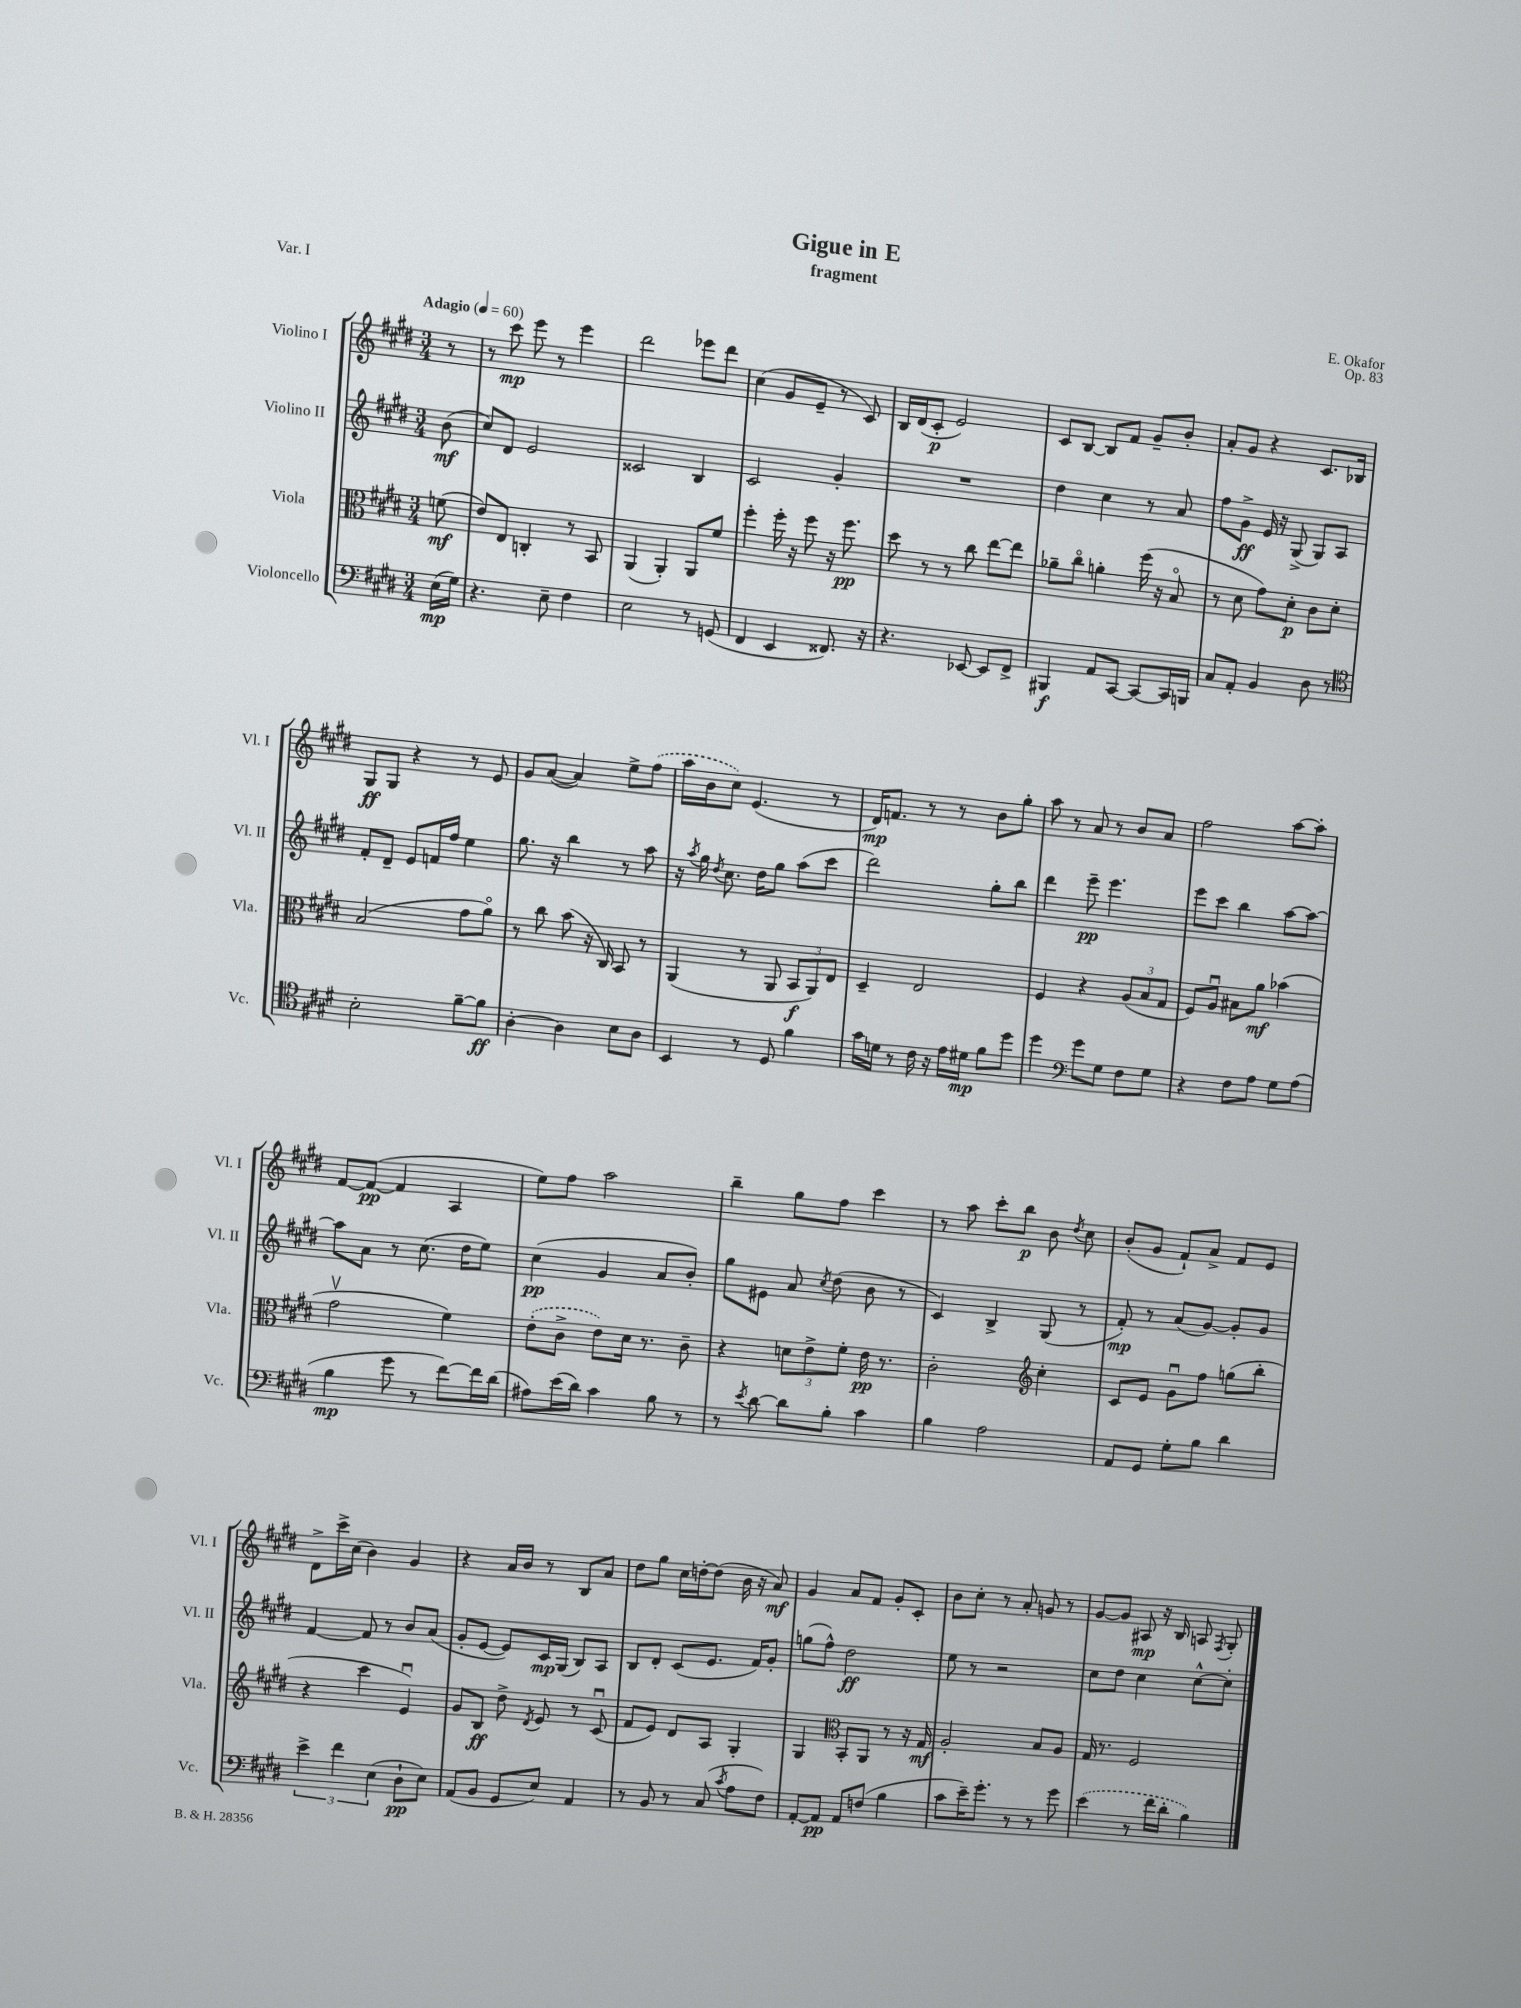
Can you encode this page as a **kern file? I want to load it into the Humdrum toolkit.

**kern	**kern	**kern	**kern
*staff4	*staff3	*staff2	*staff1
*clefF4	*clefC3	*clefG2	*clefG2
*k[f#c#g#d#]	*k[f#c#g#d#]	*k[f#c#g#d#]	*k[f#c#g#d#]
*M3/4	*M3/4	*M3/4	*M3/4
*MM60	*MM60	*MM60	*MM60
(16E	(8f	(8b	8r
16G#)	.	.	.
=	=	=	=
4.r	8e)	8cc#)	8r
.	8E	8d#	8ccc#
.	4C'	2e	8eee
8E~	.	.	8r
4F#	8r	.	4eee
.	8BB	.	.
=	=	=	=
2E	(4AA	2c##	2ddd#
.	4AA')	.	.
8r	8AA	4B	8eee-
(8GG	8f#	.	8ddd#
=	=	=	=
4FF#	4ff#'	2c#	(4cc#
4EE	16ff#'	.	8g#
.	16r	.	.
.	8ff#	.	8e~
8.FF##)	16r	4g#'	8r
.	8.ff#	.	.
.	.	.	8c#)
16r	.	.	.
=	=	=	=
4.r	8dd#	2.r	16B
.	.	.	(16d#
.	8r	.	8c#'
.	8r	.	2e)
[8EE-	8cc#	.	.
8EE-]	[8ee	.	.
8FF#^	8ee]	.	.
=	=	=	=
4BBB#	8a-~	4dd#	8c#
.	8cc#o	.	[8B
8AA	4a'	4cc#	8B]
[8CC#	.	.	8f#
8CC#_	(16ff#	8r	8g#~
.	16r	.	.
16CC#]	8Bo	8a	8b'
16BBB	.	.	.
=	=	=	=
8C#	8r	8ff#	8a'
8AA'	8d#	8g#^	8g#
4BB	8g#)	16e	4r
.	.	16r	.
.	8d#'	(8G#^	.
8D#	8c#	8G#)	8.c#
8r	8d#'	8A	.
.	.	.	16B-
=	=	=	=
*clefC4	*	*	*
2B'	(2B	8f#'	8G#
.	.	8d#~	8G#
.	.	8e	4r
.	.	16f	.
.	.	16ff#	.
[8f#~	8g#	4ee	8r
8f#]	8ao)	.	8e
=	=	=	=
[4A'	8r	8.gg#	8g#
.	8cc#	.	([8a
.	.	16r	.
4A]	(8b	4bb	4a])
.	16r	.	.
.	16C#)	.	.
8B	8BB	8r	8ee^
8A	8r	8aa	(8ff#
=	=	=	=
4BB	(4AA	16r	16aa
.	.	8qaa	.
.	.	16gg#	16b
.	.	8qdd#	.
.	.	8.cc#	8cc#)
8r	8r	.	(4.e
.	.	16dd#	.
8D#	8AA	8gg#	.
4f#	12BB	(8aa	.
.	12AA)	.	.
.	.	8ccc#	8r
.	12E	.	.
=	=	=	=
16g#	4D#~	2ddd#)	16d#)
16d	.	.	8.f
8r	.	.	.
16c#	2E	.	8r
16r	.	.	.
16e	.	.	8r
16d#	.	.	.
8f#	.	8gg#'	8b
8dd#	.	8bb	8gg#'
=	=	=	=
4dd#	4F#	4ddd#	8aa
.	.	.	8r
*clefF4	*	*	*
8g#	4r	8eee~	8a
8G#	.	4.eee	8r
8F#	(12A	.	8b
.	12B	.	.
8G#	.	.	8a
.	12G#	.	.
=	=	=	=
4r	8F#)	8eee	2ff#
.	8Au	8ccc#	.
8F#	8B#	4bb	.
8A	8a	.	.
8G#	(4b-	[8aa	[8aa
(8A	.	8aa_	8aa']
=	=	=	=
4B	2g#v	8aa]	[8f#
.	.	8a	(8f#_
8g#	.	8r	4f#]
8r	.	(8.cc#	.
[8f#)	4f#)	.	4A
.	.	16dd#	.
16f#]	.	8ee)	.
(16d#	.	.	.
=	=	=	=
8A#)	(8e'	(4cc#	8ee)
(16e	8c#^	.	8ff#
16d#)	.	.	.
4c#	8e)	4g#	2aa
.	16d#	.	.
.	8.r	.	.
8B	.	8a	.
8r	8c#~	8b')	.
=	=	=	=
8r	4r	8gg#	4bb~
8qe	.	.	.
[8d#	.	8e#	.
8d#]	12d	8a	8gg#
.	12e^	.	.
.	.	8qcc#	.
8B'	.	(8dd#	8ff#
.	12f#'	.	.
4c#	16e	8b	4ccc#
.	8.r	.	.
.	.	8r	.
=	=	=	=
4B	2c#'	4c#)	8r
.	.	.	8aa
2A	.	4B^	8ccc#'
.	.	.	8bb
*	*clefG2	*	*
.	4cc#'	(8G#	8b
.	.	.	8qdd#
.	.	8r	8cc#
=	=	=	=
8AA	8c#	8f#')	(8b'
8GG#	8e	8r	8g#
8G#'	8g#u	(8a	8f#`)
8B	8ff#	[8g#)	8a^
4d#	(8gg	8g#']	8f#
.	8bb'	8g#	8e
=	=	=	=
6e^	4r	[4f#	8d#^
.	.	.	16ccc#^
6f#	.	.	.
.	.	.	(16cc#
.	4ccc#	8f#]	4b)
(6E	.	.	.
.	.	8r	.
8D#`	4eu)	8b	4g#
8E)	.	(8a	.
=	=	=	=
(8AA	8g#	8g#'	4r
8BB	8B	[8e	.
8GG#	8dd#^	8e])	16a
.	.	.	16b
.	8qd#	.	.
8E)	8e	16c#	8r
.	.	(16G#	.
4AA	8r	8B)	8B
.	(8c#u	8A	8a
=	=	=	=
8r	8f#	8B	8dd#
8BB	8e)	8d#'	8gg#
8r	8d#	(8c#	16cc#
.	.	.	[16dd'
(8C#	8A	8.e	(8dd]
8qc#	.	.	.
8A	4G#'	.	16b
.	.	16f#)	16r
8F#)	.	8g#'	8a)
=	=	=	=
[8AA'	4G#	(8gg	4g#
8AA]	.	8ff#^^)	.
*	*clefC3	*	*
8AA	8BB'	2dd#	8a
(8F	8AA	.	8f#
4B	8r	.	8g#'
.	16r	.	8c#'
.	16G#	.	.
=	=	=	=
8c#	2A'	8ee	8b
16e~)	.	8r	8cc#'
8.g#'	.	.	.
.	.	2r	8r
8r	.	.	8a'
8r	8B	.	8g
8g#	8A	.	8r
=	=	=	=
(4e	16G#	8cc#	[8g#
.	8.r	.	.
.	.	8dd#	8g#]
8r	2F#	4cc#	8A#
16f#	.	.	16r
16d#'	.	.	16B
4B)	.	[8cc#^^	8A
.	.	.	8qF#
.	.	8cc#']	8G#'
==	==	==	==
*-	*-	*-	*-
